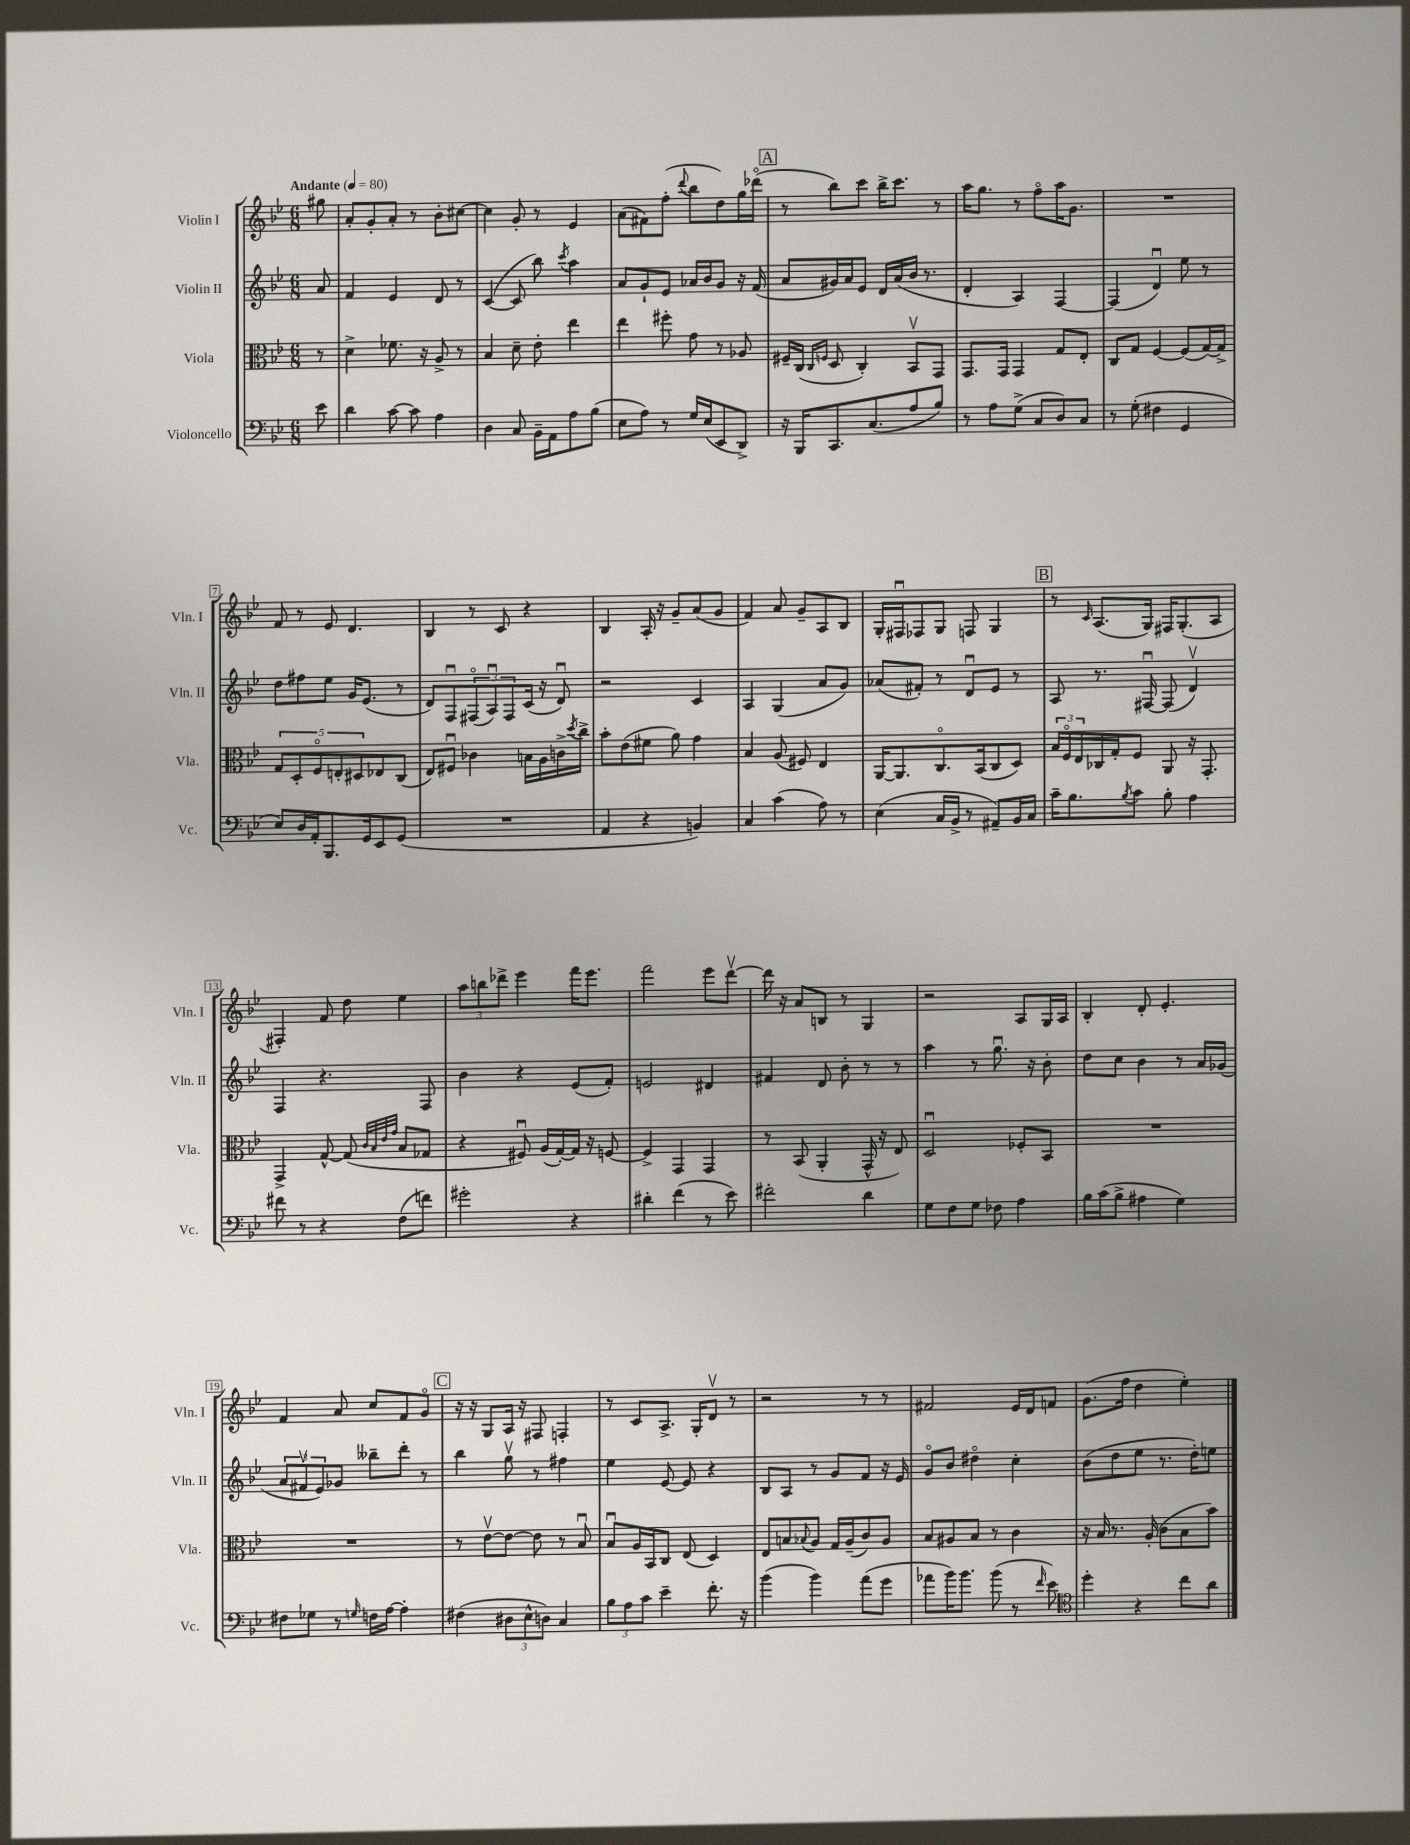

**kern	**kern	**kern	**kern
*staff4	*staff3	*staff2	*staff1
*clefF4	*clefC3	*clefG2	*clefG2
*k[b-e-]	*k[b-e-]	*k[b-e-]	*k[b-e-]
*M6/8	*M6/8	*M6/8	*M6/8
*MM80	*MM80	*MM80	*MM80
8e-	8r	8a	8gg#
=	=	=	=
4d	4d^	4f	8a'
.	.	.	8g'
[8c	8.f-	4e-	8a'
8c]	.	.	8r
.	16r	.	.
4A	8A^	8d	8b-'
.	8r	8r	[8cc#
=	=	=	=
4D	4B-	([4c	4cc#]
8C	8d~	8c]	8g'
16BB-~	8e-'	8bb-)	8r
16AA	.	.	.
.	.	8qccc	.
8A	4ee-	4aa	4e-
(8B-	.	.	.
=	=	=	=
8E-	4ee-	8a	(8a
8A)	.	8g`	8f#)
8r	8ff#'	8e-	(8ff'
.	.	.	8qqddd
16G	8g	16a-	8bb-
(16E-	.	16b-	.
8EE-	8r	8g	8dd)
8DD^)	8A-	16r	16gg
.	.	(16f	(16ddd-o
=	=	=	=
16r	16F#~	8a	8r
16BBB-	(16C	.	.
.	16qqC	.	.
.	16qqF	.	.
8.CC	8D	16g#)	8bb-)
.	.	16a	.
.	4C')	8e-	8ccc
(8.C	.	.	.
.	.	16d	16bb-^
.	.	(16a	8.ccc
8A	8BB-v	16b-	.
.	.	8.r	.
8B-)	8GG	.	8r
=	=	=	=
8r	8.GG	4d'	16aa
.	.	.	8.gg
8A	.	.	.
.	16GG	.	.
(8G^	4GG	4A)	8r
8C	.	.	8ffo
8D)	8G	[4F	16aa
.	.	.	8.g
8C	8E-'	.	.
=	=	=	=
8r	8C	(4F]	2.r
(8G'	8G	.	.
4F#	[4F	4du)	.
4GG	(8F]	8ee-	.
.	[16G)	8r	.
.	16G^]	.	.
=	=	=	=
8E-)	10G	8dd	8f
.	10D'	.	.
16D	.	8ff#	8r
16AA'	.	.	.
.	10Fo	.	.
8.BBB-	.	8ee-	8e-
.	10E'	.	.
.	.	16g	4.d
.	10D#	.	.
16GG	.	(8.e-	.
8EE-	8E-	.	.
(8GG	(8C	8r	.
=	=	=	=
2.r	8E-)	8d)	4B-
.	8F#u	8Fu	.
.	4c-	(12F#o	8r
.	.	12Au)	.
.	.	.	8c
.	.	12F#	.
.	16B	(16c	4r
.	16A	16r	.
.	16c^	8du)	.
.	8qdd	.	.
.	16cc^	.	.
=	=	=	=
4AA	8b-'	2r	4B-
.	(8e-	.	.
4r	8f#	.	16A'
.	.	.	16r
.	8a)	.	8g~
4BB)	4g	4c	(8a
.	.	.	8g
=	=	=	=
4C	4B-	4A	4f)
(4c	(8A	(4G	8a
.	8F#)	.	8g~
8A)	4E-	8a	8A
8r	.	8g)	8B-
=	=	=	=
(4E-	[16AA	(8a-	16G'
.	8.AA]	.	16F#u
.	.	8f#')	8F-
16C	8.Co	8r	8G
16BB-^	.	.	.
8r	.	8du	8F
.	(16BB-	.	.
8AA#~)	8C	8e-	4G
16BB-	8D)	8r	.
16C	.	.	.
=	=	=	=
16c~	24B-	8A	8r
.	24Fo	.	.
8.B-	.	.	.
.	24E-	.	.
.	.	.	16qqc
.	16C-	8.r	(8.A
.	16G'	.	.
8qB-	.	.	.
8c	8F	.	.
.	.	[16F#u	16G)
8B-'	8AA	(8F#]	16F#
.	.	.	(8.G'
4A	16r	4dv)	.
.	8.GG'	.	.
.	.	.	8A
=	=	=	=
8f#	4GG^	4F	4F#')
8r	.	.	.
4r	[8G^^	4.r	8f
.	(8G]	.	8dd
.	32qqc	.	.
.	32qqB-	.	.
.	32qqe-	.	.
.	32qqg	.	.
(8F	8B-	.	4ee-
8f)	8G-	8F	.
=	=	=	=
2g#'	4r	4b-	12aa
.	.	.	12bb
.	.	.	12ddd-^
.	8F#u)	4r	4eee-
.	(16A	.	.
.	[16G')	.	.
4r	16G]	(8e-	16fff
.	16r	.	8.eee-
.	[8F	8f')	.
=	=	=	=
4d#'	4F^]	2e	2fff
(4f	4GG	.	.
8r	4GG	4d#	8eee-
8e-)	.	.	[8dddv
=	=	=	=
2f#'	8r	4f#	16ddd]
.	.	.	16r
.	(8BB-	.	8a
.	4AA'	8d	8B
.	.	8b-'	8r
4d	16GG^^	8r	4G
.	16r	.	.
.	8E-)	8r	.
=	=	=	=
8G	2Du	4aa	2r
8F	.	.	.
8G	.	8r	.
8F-	.	8.ggu	.
4A	8F-'	.	8A
.	.	16r	.
.	8BB-	8b-'	16G
.	.	.	16A
=	=	=	=
16B-	2.r	8dd	4B-'
(16c	.	.	.
8B-^	.	8cc	.
4A#	.	4b-	8d'
.	.	.	4.e-'
4G)	.	8r	.
.	.	16a	.
.	.	(16g-	.
=	=	=	=
8F#	2.r	12a	4f
.	.	12f#v	.
8G-	.	.	.
.	.	12e-)	.
8r	.	8g-	8a
16qqG	.	.	.
16F	.	8bb--~	8cc
[16A	.	.	.
4A']	.	8ddd'	8f
.	.	8r	8go
=	=	=	=
(4F#	8r	4bb-	16r
.	.	.	16r
.	[8e-v	.	8G
12D#	8e-_	8ggv	16A
.	.	.	16r
12E-^^	.	.	.
.	8e-]	8r	8F#
12D)	.	.	.
4C	8r	4ff#	4F'
.	8B-u	.	.
=	=	=	=
12B-	8B-u	4ee-	8r
12A	.	.	.
.	16A	.	8c
12c	.	.	.
.	16BB-	.	.
4e-~	8C	[8e-	8.A^
.	(8E-	8e-]	.
.	.	.	16G'
8.f'	4D)	4r	8dv
.	.	.	8r
16r	.	.	.
=	=	=	=
(4b-	8E-	8B-	2r
.	8B	8A	.
.	8qqB-	.	.
4b-)	8A	8r	.
.	16G	8g	.
.	(16A~	.	.
(8a	8c)	8f	8r
8g	8A	16r	8r
.	.	16e-	.
=	=	=	=
8a-	8B-	8go	2f#
16b-)	8A#	8b-	.
8.b-	.	.	.
.	8B-	4dd#o	.
(8b-	8r	.	.
8r	4c	4cc'	16e-
.	.	.	16d
16qqf	.	.	.
8e-)	.	.	8f
=	=	=	=
*clefC4	*	*	*
4dd'	16r	(8b-	(8.g
.	16B-	.	.
.	8.r	8dd	.
.	.	.	16ff
4r	.	8ee-	4dd
.	(16A'	.	.
.	8c	8.r	.
8cc	8B-	.	4ee-')
.	.	16dd')	.
8a	8b-)	8ee	.
==	==	==	==
*-	*-	*-	*-
